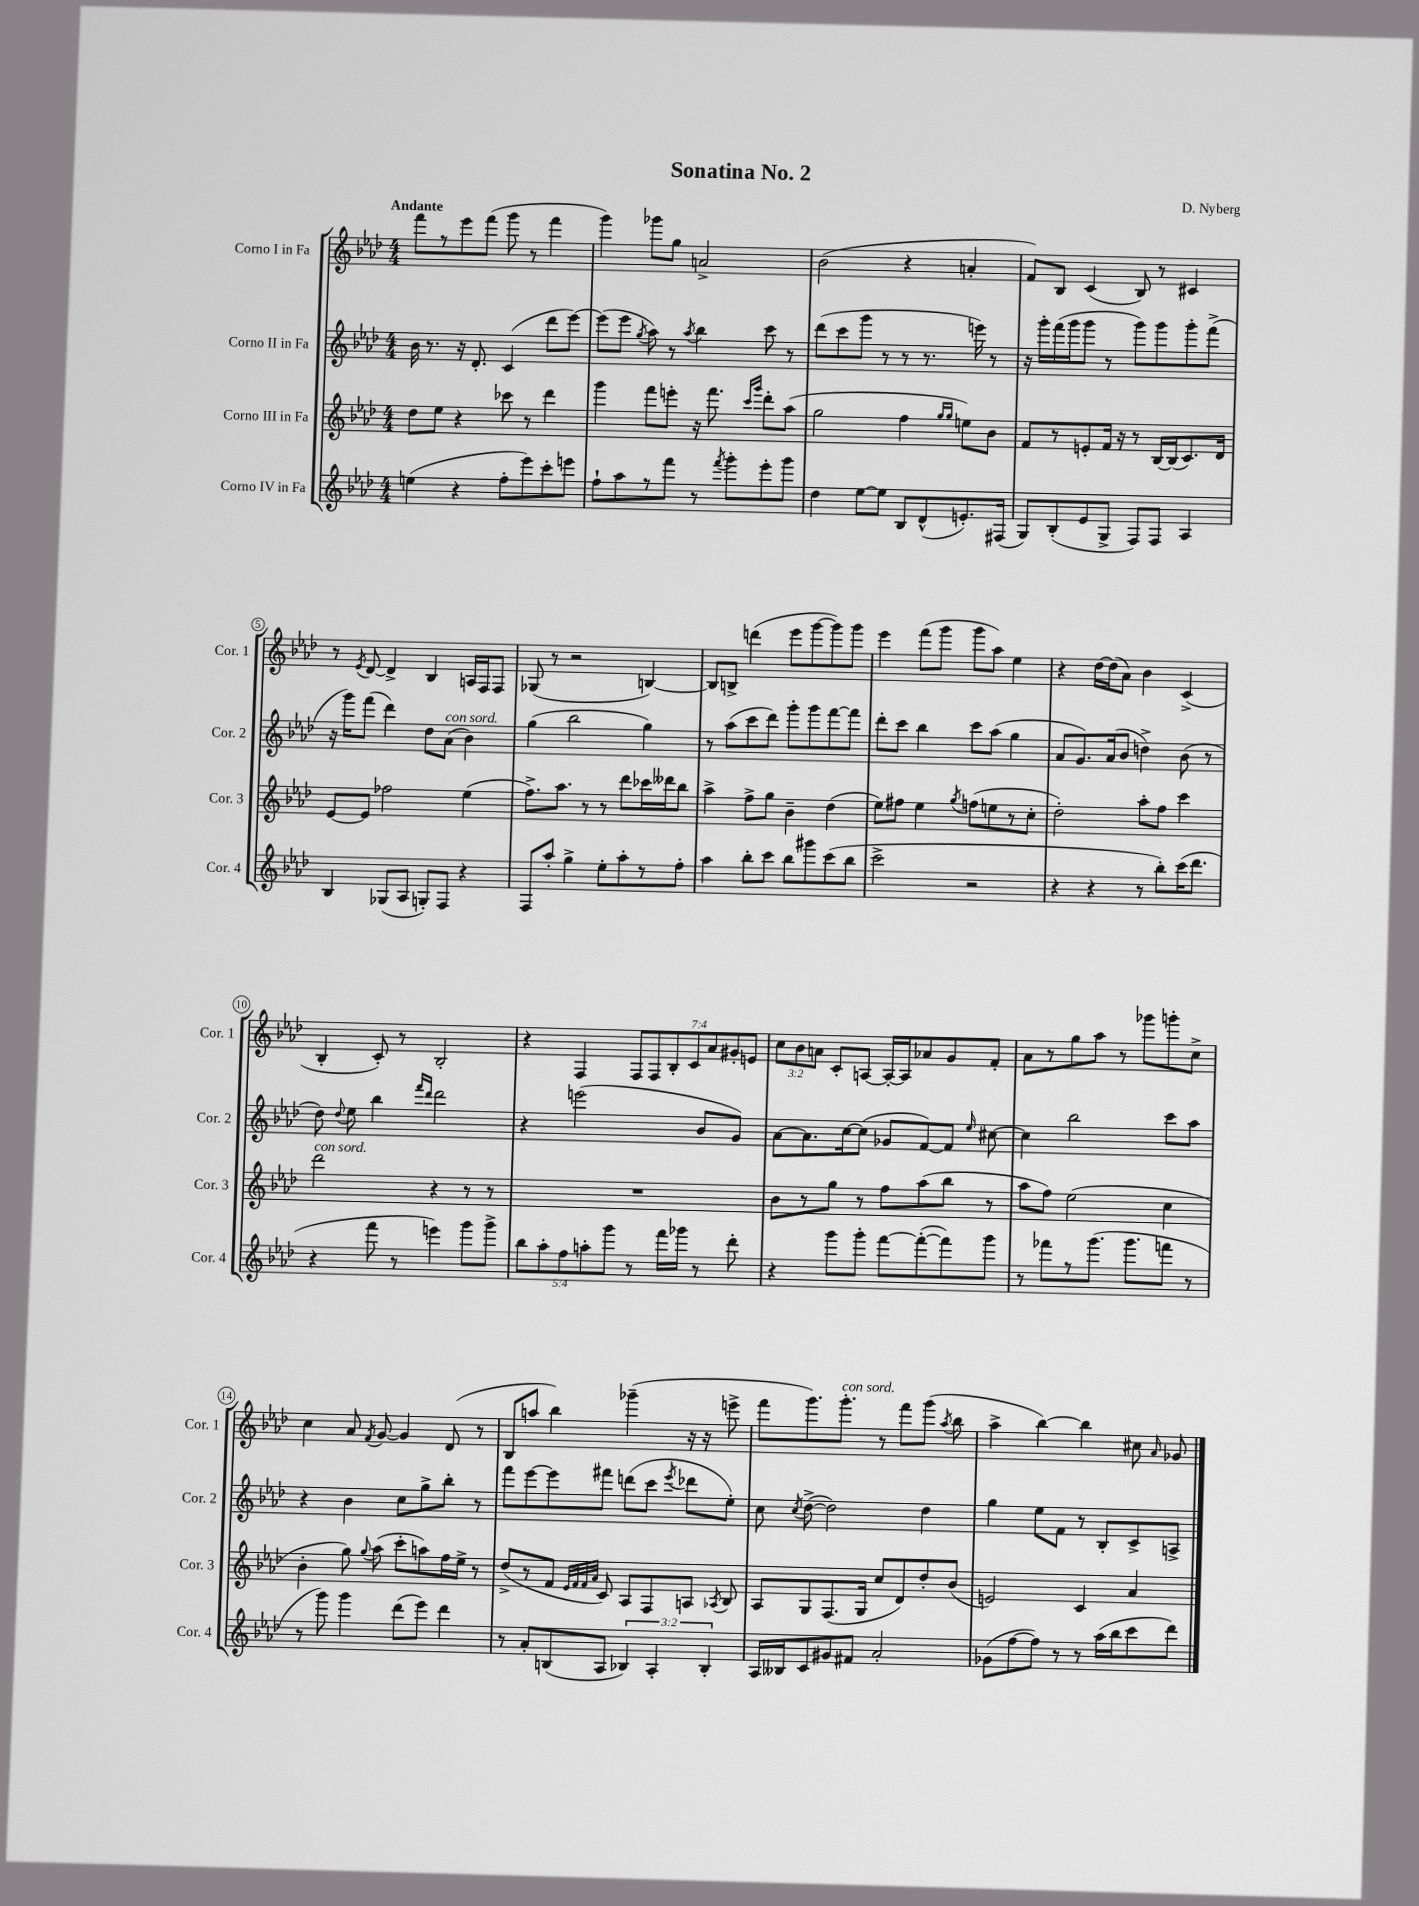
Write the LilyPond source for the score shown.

\header { title = "Sonatina No. 2" composer = "D. Nyberg" }
<<
\new StaffGroup <<
\new Staff = "s0" \with { instrumentName = "Corno I in Fa" shortInstrumentName = "Cor. 1" } {
    \clef treble \key aes \major \numericTimeSignature \time 4/4 \override Staff.TupletNumber.text = #tuplet-number::calc-fraction-text \tempo "Andante"
    \autoBeamOff f'''8[ r8 ees'''8 f'''8]( g'''8 r8 f'''4 |
    g'''4) ges'''8[ g''8] a'2-> |
    bes'2( r4 a'4-. |
    f'8[) bes8] c'4( bes8) r8 cis'4 |
    r8 \acciaccatura { ees'8 } des'8~ des'4-> bes4 a16[ f16 f8] |
    ges8( r8 r2 b4~) |
    b8[ b8]-> d'''4( ees'''8[ g'''8~ g'''8) g'''8] |
    ees'''4 f'''8[( g'''8] g'''8[ aes''8]) ees''4 |
    r4 des''16[~ des''16( aes'8]) bes'4 c'4->( |
    bes4-. c'8-.) r8 bes2-. |
    r4 f4 \tuplet 7/4 { f8[ f8 bes8-. c'8 aes'8 gis'8-. e'8] } |
    \tuplet 3/2 { c''8[ bes'8 a'8] } c'8[-. a8]~ a16[~-. a16 aes'8 g'8 f'8]-. |
    aes'8[ r8 g''8 aes''8] r8 ges'''8[ g'''8-. c''8]-> |
    c''4 aes'8 \acciaccatura { f'8 } g'8~ g'4 des'8( r8 |
    bes8[ a''8] bes''4) ges'''4--( r16 r16 e'''8-> |
    f'''8[ g'''8.) g'''8.]-.^\markup { \italic "con sord." } r8 f'''8[ g'''8]( \acciaccatura { aes''8 } bes''8 |
    aes''4-> bes''4~) bes''4 cis''8 \grace { aes'16 } ges'8 \bar "|." |
}
\new Staff = "s1" \with { instrumentName = "Corno II in Fa" shortInstrumentName = "Cor. 2" } {
    \clef treble \key aes \major \numericTimeSignature \time 4/4
    \autoBeamOff bes'16 r8. r16 des'8.-. c'4( des'''8[ ees'''8]~) |
    ees'''8[( ees'''8] \acciaccatura { g''8 } aes''8) r8 \acciaccatura { aes''8 } bes''4 c'''8 r8 |
    des'''8[( c'''8 g'''8] r8 r8 r8. e'''16) r8 |
    r16 g'''16[-. f'''16( g'''16 g'''8] r8 g'''8[) g'''8 g'''8-. f'''8]->( |
    r16 g'''16[) f'''8]( des'''4) des''8[ aes'8]^\markup { \italic "con sord." }( bes'4) |
    g''4( bes''2 g''4) |
    r8 aes''8[( c'''8 des'''8]) g'''8[-. g'''8 f'''8~ f'''8] |
    des'''8[-. c'''8] bes''4 c'''8[ aes''8]( g''4 |
    aes'8[ g'8.) aes'16( bes'8] d''4->) bes'8( r8 |
    des''8) \appoggiatura { des''8 } ees''8 bes''4 \grace { f'''16[ des'''16] } des'''2 |
    r4 e'''2( bes'8[ g'8]) |
    aes'8[~ aes'8. c''16~ c''8]( ges'8[ f'8~) f'8] \grace { ees''16 } cis''8~ |
    cis''4 bes''2 c'''8[ aes''8] |
    r4 bes'4 c''8[ g''8-> bes''8]-. r8 |
    f'''8[ ees'''8~ ees'''8 fis'''8] d'''8[( c'''8] \acciaccatura { ees'''8 } des'''8[ ees''8]-.) |
    c''8 \acciaccatura { c''8 } des''8~->( des''2) des''4 |
    g''4 ees''8[ f'8] r8 bes8[-. c'8-> a8]-> \bar "|." |
}
\new Staff = "s2" \with { instrumentName = "Corno III in Fa" shortInstrumentName = "Cor. 3" } {
    \clef treble \key aes \major \numericTimeSignature \time 4/4
    \autoBeamOff des''8[ ees''8] r4 ces'''8 r8 des'''4 |
    g'''4 f'''8[ e'''8]-. r16 f'''8. \grace { c'''16[ g'''16] } des'''8[-. aes''8]( |
    g''2 f''4 \grace { g''16[ g''16] } e''8[) bes'8] |
    f'8[ r8 e'8-. f'16] r16 r8 bes16[~ bes16( c'8.) des'16] |
    ees'8[~ ees'8] fes''2 ees''4( |
    f''8.[->) aes''8.] r8 r8 des'''8[ ces'''16 deses'''16 bes''8] |
    aes''4-> f''8[-> g''8] bes'4-- des''4( |
    ees''8[) fis''8] ees''4 \acciaccatura { g''8 } f''8[( e''8 r8 c''8]-. |
    des''2-.) aes''8[-. f''8] c'''4 |
    des'''2^\markup { \italic "con sord." } r4 r8 r8 |
    R1 |
    bes'8[ r8 g''8] r8 f''8[ aes''8( bes''8] r8 |
    aes''8[ f''8]) ees''2( c''4 |
    bes'4-. g''8) \appoggiatura { g''8 } aes''8( c'''8[-. a''8) f''16 ees''16]-> r8 |
    des''8[->( r8 f'8] \grace { ees'32[ f'32 f'32 aes'32] } c'8) aes8[ f8 a8] \acciaccatura { aes8 } bes8 |
    aes8[ g8 f8.( g16] c''8[ des'8) des''8-. bes'8]( |
    e'2) c'4 aes'4 \bar "|." |
}
\new Staff = "s3" \with { instrumentName = "Corno IV in Fa" shortInstrumentName = "Cor. 4" } {
    \clef treble \key aes \major \numericTimeSignature \time 4/4 \override Staff.TupletNumber.text = #tuplet-number::calc-fraction-text
    \autoBeamOff e''4( r4 f''8[-. ees'''8) c'''8-. e'''8] |
    f''8[-! aes''8 r8 f'''8] r8 \acciaccatura { f'''8 } g'''8[-. ees'''8-. g'''8] |
    des''4 ees''8[~ ees''8] bes8[ des'8-^( e'8.-.) fis16]( |
    g8[) bes8-.( ees'8 g8]-> f8[) f8] aes4 |
    bes4 ges8[( aes8] g8[-.) f8] r4 |
    f8[ aes''8]-. g''4-> ees''8[-. aes''8-. r8 f''8]-. |
    aes''4 bes''8[-. c'''8] bes''8[ gis'''8 c'''8( bes''8] |
    c'''2-> r2 |
    r4 r4 r8 bes''8[-.) c'''16( des'''8.] |
    r4 f'''8 r8 e'''4) g'''8[ g'''8]-> |
    \tuplet 5/4 { bes''8[ aes''8-. f''8 a''8-. g'''8] } r8 f'''16[ ges'''16] r8 des'''8-. |
    r4 g'''8[ g'''8]-. f'''8[~ f'''8~-.( f'''8) g'''8] |
    r8 fes'''8[ r8 g'''8.]( g'''8.[ f'''8] r8 |
    r8 g'''8) g'''4 des'''8[( ees'''8]) des'''4 |
    r8 aes'8[-. b8( aes8] \tuplet 3/2 { bes4) aes4-. bes4-. } |
    aes16[ beses16 c'8 gis'8 fis'8] aes'2-. |
    ges'8[( f''8~ f''8]) r8 r8 aes''16[( bes''16 c'''8 des'''8]) \bar "|." |
}
>>
>>
\layout { \context { \Score \override BarNumber.stencil = #(make-stencil-circler 0.1 0.3 ly:text-interface::print) } }
